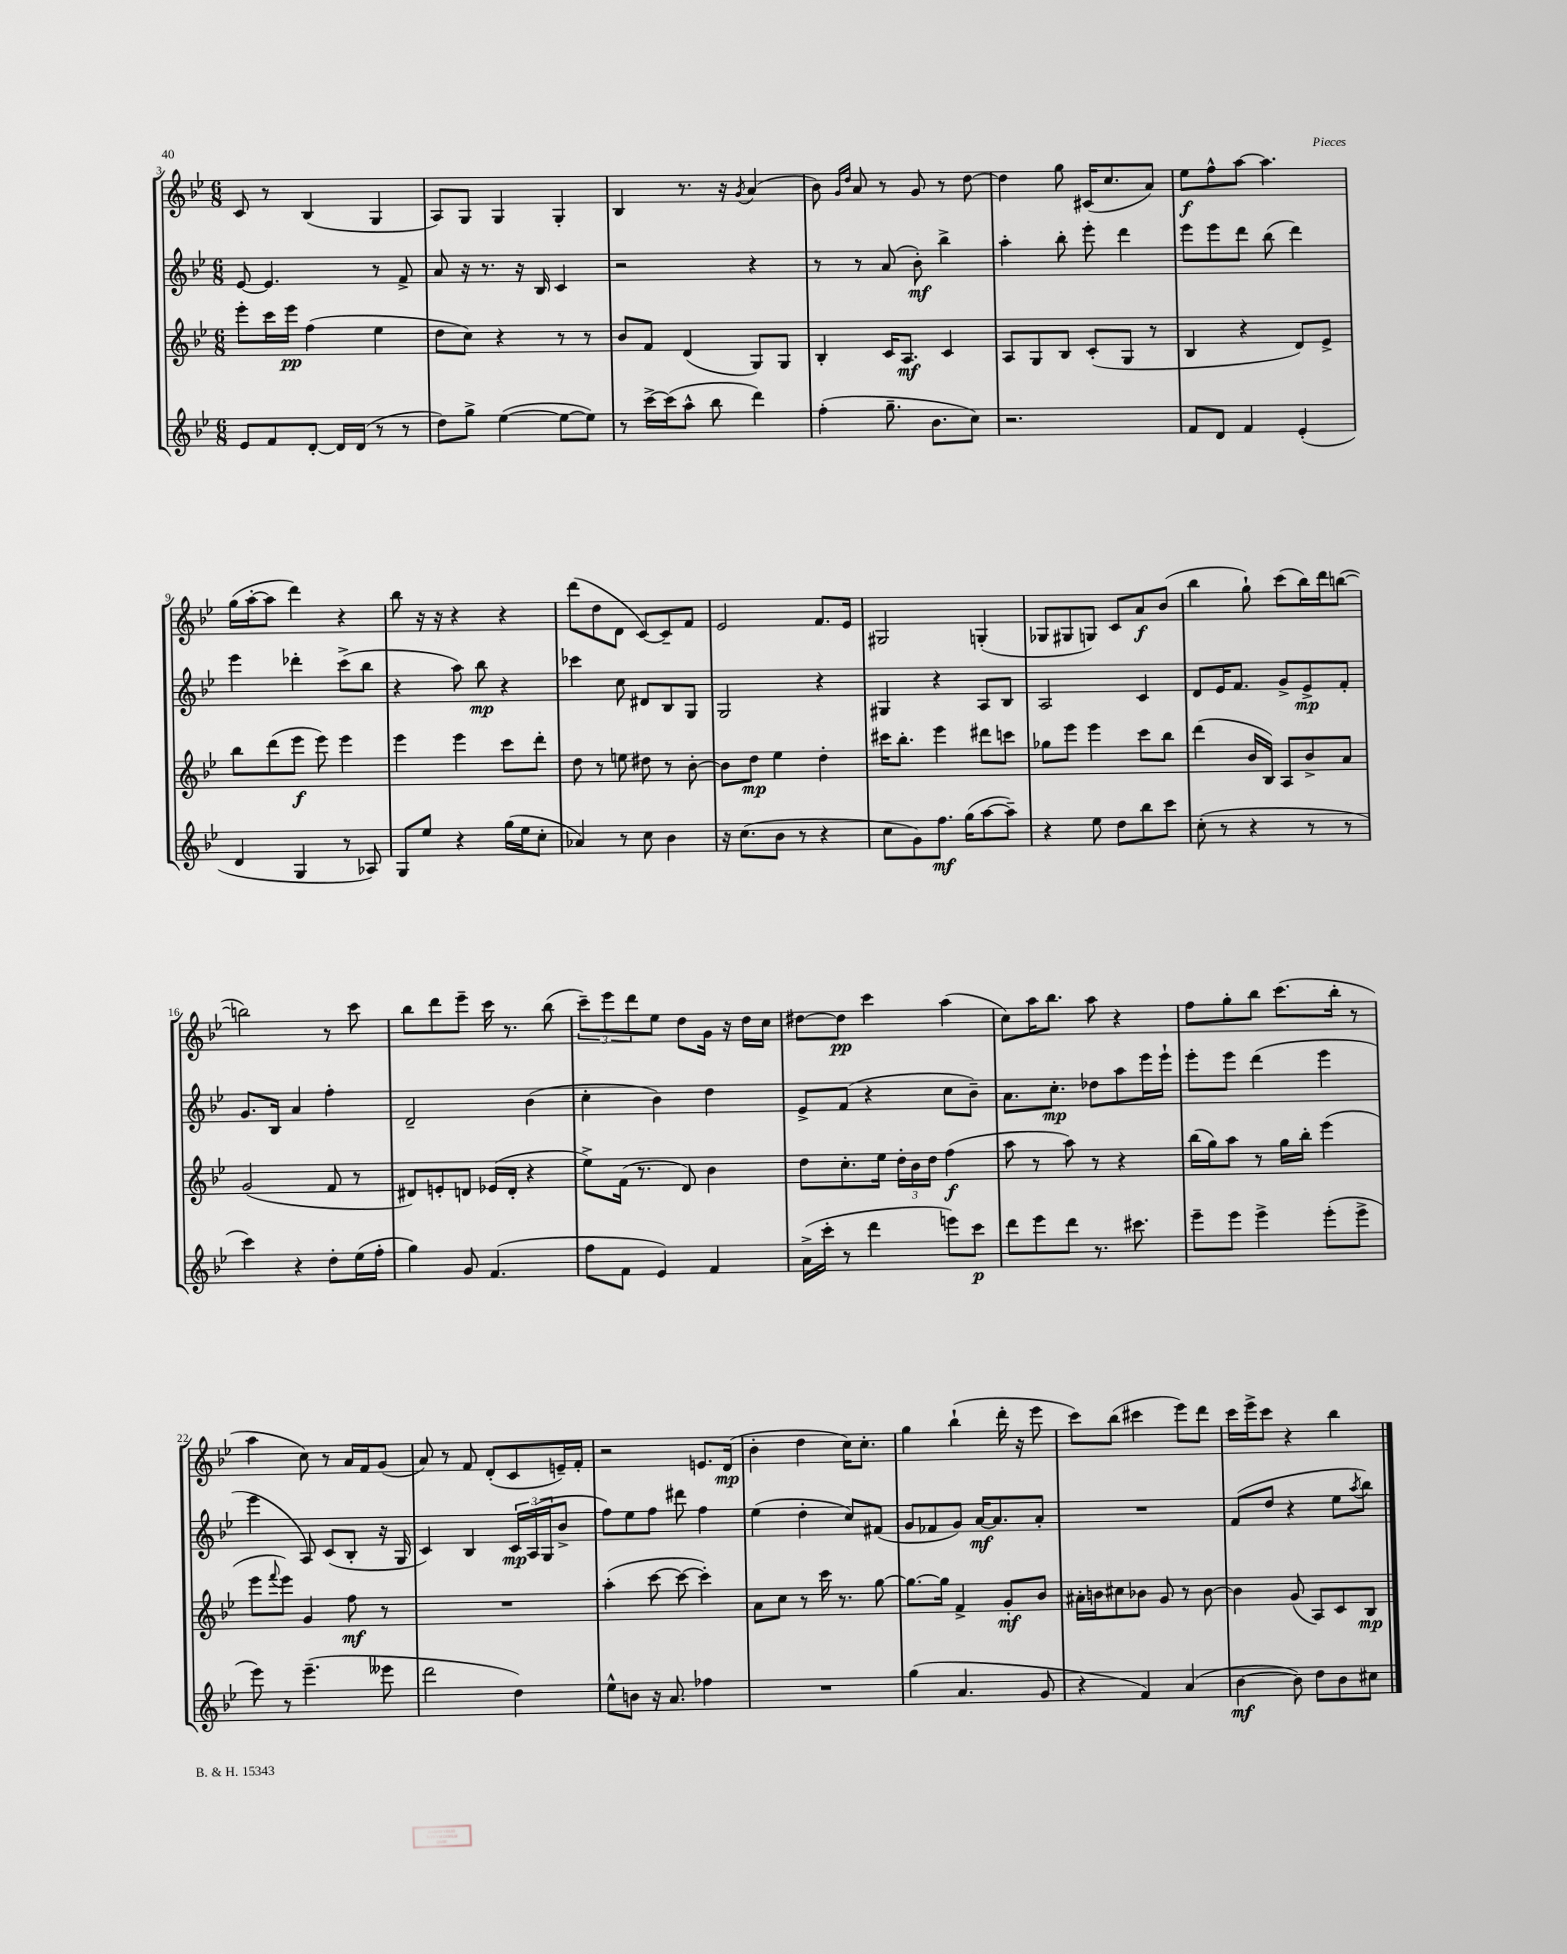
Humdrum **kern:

**kern	**dynam	**kern	**dynam	**kern	**dynam	**kern	**dynam
*part4	*part4	*part3	*part3	*part2	*part2	*part1	*part1
*staff4	*staff4	*staff3	*staff3	*staff2	*staff2	*staff1	*staff1
*clefG2	*	*clefG2	*	*clefG2	*	*clefG2	*
*k[b-e-]	*	*k[b-e-]	*	*k[b-e-]	*	*k[b-e-]	*
*M6/8	*	*M6/8	*	*M6/8	*	*M6/8	*
=3	=3	=3	=3	=3	=3	=3	=3
8e-/L	.	8eee-'\L	.	[8e-/	.	8c/	.
8f/	.	16ccc\L	.	4.e-/]	.	8r	.
.	.	16eee-\JJ	pp	.	.	.	.
[8d'/J	.	(4ff\	.	.	.	(4B-/	.
16d/LL]	.	.	.	.	.	.	.
(16d/JJ	.	.	.	.	.	.	.
8r	.	4ee-\	.	8r	.	4G/	.
8r	.	.	.	8f^/	.	.	.
=4	=4	=4	=4	=4	=4	=4	=4
8dd\L)	.	8dd\L	.	8a/	.	8A/L)	.
8gg^\J	.	8cc\J)	.	16r	.	8G/J	.
.	.	.	.	8.r	.	.	.
([4ee-\	.	4r	.	.	.	4G/	.
.	.	.	.	16r	.	.	.
.	.	.	.	16B-/	.	.	.
8ee-\L_	.	8r	.	4c/	.	4G'/	.
8ee-\J])	.	8r	.	.	.	.	.
=5	=5	=5	=5	=5	=5	=5	=5
8r	.	8b-/L	.	2r	.	4B-/	.
[16ccc^\LL	.	8f/J	.	.	.	.	.
(16ccc\J]	.	.	.	.	.	.	.
8aa^^\J	.	(4d/	.	.	.	8.r	.
8bb-\	.	.	.	.	.	.	.
.	.	.	.	.	.	16r	.
.	.	.	.	.	.	8qg/	.
4ddd\)	.	8G/L)	.	4r	.	(4a/	.
.	.	8G/J	.	.	.	.	.
=6	=6	=6	=6	=6	=6	=6	=6
(4ff'\	.	4B-'/	.	8r	.	8b-\)	.
.	.	.	.	.	.	16qqg/LL	.
.	.	.	.	.	.	16qqdd/JJ	.
.	.	.	.	8r	.	8a/	.
8.gg~\	.	16c/KL	.	(8a/	.	8r	.
.	.	8.A/J	mf	.	.	.	.
.	.	.	.	8b-'\)	mf	8g/	.
8.b-\L	.	.	.	.	.	.	.
.	.	4c/	.	4bb-^\	.	8r	.
8cc\J)	.	.	.	.	.	[8dd\	.
=7	=7	=7	=7	=7	=7	=7	=7
2.r	.	8A/L	.	4aa'\	.	4dd\]	.
.	.	8G/	.	.	.	.	.
.	.	8B-/J	.	8bb-'\	.	8gg\	.
.	.	(8c'/L	.	8eee-'\	.	(16c#X/KL	.
.	.	.	.	.	.	8.cc/	.
.	.	8G/J	.	4ddd\	.	.	.
.	.	8r	.	.	.	8a/J)	.
=8	=8	=8	=8	=8	=8	=8	=8
8f/L	.	4B-/	.	8eee-\L	.	8ee-\L	f
8d/J	.	.	.	8eee-\	.	8ff^^\	.
4f/	.	4r	.	8ddd\J	.	[8aa\J	.
.	.	.	.	(8bb-\	.	4.aa\]	.
(4e-'/	.	8d/L)	.	4ddd\)	.	.	.
.	.	8e-^/J	.	.	.	.	.
!!LO:LB:g=z
=9	=9	=9	=9	=9	=9	=9	=9
4d/	.	8bb-\L	.	4eee-\	.	(16gg\LL	.
.	.	.	.	.	.	[16aa'\J	.
.	.	(8ddd\	.	.	.	8aa\J]	.
4G/	.	8eee-\J	f	4ddd-X'\	.	4ddd\)	.
.	.	8eee-\)	.	.	.	.	.
8r	.	4eee-\	.	(8ccc^\L	.	4r	.
8A-X/)	.	.	.	8bb-\J	.	.	.
=10	=10	=10	=10	=10	=10	=10	=10
8G/L	.	4eee-\	.	4r	.	8bb-\	.
8ee-/J	.	.	.	.	.	16r	.
.	.	.	.	.	.	16r	.
4r	.	4eee-\	.	8aa\)	.	4r	.
.	.	.	.	8bb-\	mp	.	.
(16gg\LL	.	8ccc\L	.	4r	.	4r	.
16ee-\J	.	.	.	.	.	.	.
8cc'\J	.	8ddd'\J	.	.	.	.	.
=11	=11	=11	=11	=11	=11	=11	=11
4a-X/)	.	8dd\	.	4ccc-X\	.	(8ddd\L	.
.	.	8r	.	.	.	8dd\	.
8r	.	8een\	.	8cc\	.	8d\J	.
8cc\	.	8dd#X\	.	8d#X/L	.	[8c/L)	.
4b-\	.	8r	.	8B-/	.	8c~/]	.
.	.	[8b-'\	.	8G/J	.	8f/J	.
=12	=12	=12	=12	=12	=12	=12	=12
16r	.	8b-\L]	.	2G/	.	2e-/	.
(8.cc\L	.	.	.	.	.	.	.
.	.	8dd\J	mp	.	.	.	.
8b-\J	.	4ee-\	.	.	.	.	.
8r	.	.	.	.	.	.	.
4r	.	4dd'\	.	4r	.	8.f/L	.
.	.	.	.	.	.	16e-/Jk	.
=13	=13	=13	=13	=13	=13	=13	=13
8cc\L	.	16ccc#X\KL	.	4G#X/	.	2G#X/	.
.	.	8.bb-'\J	.	.	.	.	.
8g\)	.	.	.	.	.	.	.
8.ff\J	mf	4eee-\	.	4r	.	.	.
(16gg\KL	.	.	.	.	.	.	.
[8aa\	.	8ddd#X\L	.	8A/L	.	(4Gn'/	.
8aa~\J])	.	8cccn\J	.	8B-/J	.	.	.
=14	=14	=14	=14	=14	=14	=14	=14
4r	.	8gg-X\L	.	2A/	.	8G-X/L	.
.	.	8eee-\J	.	.	.	8G#X/	.
8ee-\	.	4eee-\	.	.	.	8Gn/J)	.
8dd\L	.	.	.	.	.	8c/L	.
8bb-\	.	8ccc\L	.	4c/	.	8a/	f
8ccc\J	.	8bb-\J	.	.	.	(8b-/J	.
=15	=15	=15	=15	=15	=15	=15	=15
(8cc'\	.	(4ddd\	.	8d/L	.	4bb-\	.
8r	.	.	.	16e-/K	.	.	.
.	.	.	.	8.f/J	.	.	.
4r	.	16b-/LL	.	.	.	8gg`\)	.
.	.	16B-/JJ)	.	.	.	.	.
.	.	8A/L	.	8g^/L	.	(8ccc\L	.
8r	.	8b-^/	.	8e-^/	mp	16bb-\L)	.
.	.	.	.	.	.	16ddd\J	.
8r	.	8a/J	.	8f'/J	.	([8bbn\J	.
!!LO:LB:g=z
=16	=16	=16	=16	=16	=16	=16	=16
4ccc\)	.	(2g/	.	8.g/L	.	2bbn\])	.
.	.	.	.	16B-/Jk	.	.	.
4r	.	.	.	4a/	.	.	.
8dd'\L	.	8f/	.	4ff'\	.	8r	.
(16ee-\L	.	8r	.	.	.	8ccc\	.
16ff'\JJ	.	.	.	.	.	.	.
=17	=17	=17	=17	=17	=17	=17	=17
4gg\)	.	8d#X/L)	.	2d~/	.	8bb-\L	.
.	.	8en'/	.	.	.	8ddd\	.
8g/	.	8dn/J	.	.	.	8eee-~\J	.
(4.f/	.	(16e-X/LL	.	.	.	16ccc\	.
.	.	16d'/JJ	.	.	.	8.r	.
.	.	4r	.	(4b-\	.	.	.
.	.	.	.	.	.	(8bb-\	.
=18	=18	=18	=18	=18	=18	=18	=18
8ff\L	.	8ee-^\L)	.	4cc'\	.	12ccc~\L)	.
.	.	.	.	.	.	12eee-\	.
8f\J	.	(16f\Jk	.	.	.	.	.
.	.	.	.	.	.	12ddd\	.
.	.	8.r	.	.	.	.	.
4e-/)	.	.	.	4b-\)	.	8ee-\J	.
.	.	8d/)	.	.	.	8dd\L	.
4f/	.	4b-\	.	4dd\	.	16g\Jk	.
.	.	.	.	.	.	16r	.
.	.	.	.	.	.	16dd\LL	.
.	.	.	.	.	.	16cc\JJ	.
=19	=19	=19	=19	=19	=19	=19	=19
(16a^\LL	.	8dd\L	.	8e-^/L	.	[8dd#X\L	.
16ccc'\JJ	.	.	.	.	.	.	.
8r	.	8.cc'\	.	(8f/J	.	8dd#\J]	pp
4ddd\	.	.	.	4r	.	4ccc\	.
.	.	16ee-\Jk	.	.	.	.	.
.	.	24dd'\LL	.	.	.	.	.
.	.	24b-\	.	.	.	.	.
.	.	24dd\JJ	.	.	.	.	.
8eeen\L)	.	(4ff\	f	8cc\L	.	(4aa\	.
8ccc\J	p	.	.	8b-~\J)	.	.	.
=20	=20	=20	=20	=20	=20	=20	=20
8ddd\L	.	8aa\	.	8.a\L	.	8cc\L)	.
8eee-\	.	8r	.	.	.	16aa\K	.
.	.	.	.	8.cc'\J	mp	8.bb-\J	.
8ddd\J	.	8aa\)	.	.	.	.	.
8.r	.	8r	.	8dd-X\L	.	8aa\	.
.	.	4r	.	8aa\	.	4r	.
8.ccc#X\	.	.	.	.	.	.	.
.	.	.	.	16eee-\L	.	.	.
.	.	.	.	16eee-`\JJ	.	.	.
=21	=21	=21	=21	=21	=21	=21	=21
8eee-~\L	.	(16bb-\LL	.	8eee-'\L	.	8ff\L	.
.	.	16gg\J)	.	.	.	.	.
8eee-\J	.	8aa\J	.	8eee-\J	.	8gg'\	.
4eee-^\	.	8r	.	(4ddd\	.	8bb-\J	.
.	.	16gg\LL	.	.	.	(8.ccc\L	.
.	.	16bb-'\JJ	.	.	.	.	.
(8eee-'\L	.	(4eee-\	.	4eee-\	.	.	.
.	.	.	.	.	.	16bb-'\Jk	.
8eee-^\J	.	.	.	.	.	8r	.
!!LO:LB:g=z
=22	=22	=22	=22	=22	=22	=22	=22
8eee-\)	.	8eee-\L	.	4eee-\	.	4aa\	.
.	.	8qqfff/	.	.	.	.	.
8r	.	8eee-\J)	.	.	.	.	.
(4.eee-~\	.	4g/	.	8A/)	.	8cc\)	.
.	.	.	.	(8c/L	.	8r	.
.	.	8ff\	mf	8B-'/J	.	16a/LL	.
.	.	.	.	.	.	16f/J	.
8eee--X\	.	8r	.	16r	.	(8g/J	.
.	.	.	.	16G/	.	.	.
=23	=23	=23	=23	=23	=23	=23	=23
2ddd\	.	2.r	.	4c/)	.	8a/)	.
.	.	.	.	.	.	8r	.
.	.	.	.	4B-/	.	8f/	.
.	.	.	.	.	.	(8d'/L	.
4dd\)	.	.	.	24c/LL	mp	8c/	.
.	.	.	.	(24A/	.	.	.
.	.	.	.	24G/J	.	.	.
.	.	.	.	8b-^/J	.	16en~/L)	.
.	.	.	.	.	.	16f'/JJ	.
=24	=24	=24	=24	=24	=24	=24	=24
8ee-^^\L	.	(4aa'\	.	8ff\L)	.	2r	.
8bn\J	.	.	.	8ee-\	.	.	.
16r	.	[8ccc\	.	8ff\J	.	.	.
8.a/	.	.	.	.	.	.	.
.	.	8ccc\_	.	8ddd#X\	.	.	.
4ff-X\	.	4ccc'\])	.	4ff\	.	8.en/L	.
.	.	.	.	.	.	(16d/Jk	mp
=25	=25	=25	=25	=25	=25	=25	=25
2.r	.	8a\L	.	(4ee-\	.	4b-'\	.
.	.	8cc\J	.	.	.	.	.
.	.	8r	.	4dd'\	.	4dd\	.
.	.	16ccc\	.	.	.	.	.
.	.	8.r	.	.	.	.	.
.	.	.	.	8cc/L)	.	16cc\KL)	.
.	.	.	.	.	.	8.cc'\J	.
.	.	[8gg\	.	(8f#X/J	.	.	.
=26	=26	=26	=26	=26	=26	=26	=26
(4gg\	.	8.gg\L_	.	8g/L	.	4gg\	.
.	.	.	.	8f-X/	.	.	.
.	.	16gg\Jk]	.	.	.	.	.
4.a/	.	4f^/	.	8g/J)	.	(4bb-`\	.
.	.	.	.	[16a/KL	mf	.	.
.	.	.	.	8.a/]	.	.	.
.	.	8g'/L	mf	.	.	16ddd'\	.
.	.	.	.	.	.	16r	.
8g/	.	8b-/J	.	8a'/J	.	8eee-\	.
=27	=27	=27	=27	=27	=27	=27	=27
4r	.	16a#X'\LL	.	2.r	.	8ccc\L)	.
.	.	16bn\J	.	.	.	.	.
.	.	8cc#X\	.	.	.	(8bb-\J	.
4f/)	.	8b-X\J	.	.	.	4ccc#X\	.
.	.	8g/	.	.	.	.	.
(4a/	.	8r	.	.	.	8eee-\L)	.
.	.	[8b-\	.	.	.	8ddd\J	.
=28	=28	=28	=28	=28	=28	=28	=28
[4b-\	mf	4b-\]	.	(8f/L	.	16ccc\LL	.
.	.	.	.	.	.	16eee-^\J	.
.	.	.	.	8dd/J	.	8ccc\J	.
8b-\])	.	(8g/	.	4r	.	4r	.
8dd\L	.	8A/L)	.	.	.	.	.
8b-\	.	8c/	.	8ee-\L	.	4bb-\	.
.	.	.	.	8qaa/	.	.	.
8cc#X\J	.	8B-/J	mp	8bb-\J)	.	.	.
==	==	==	==	==	==	==	==
*-	*-	*-	*-	*-	*-	*-	*-
